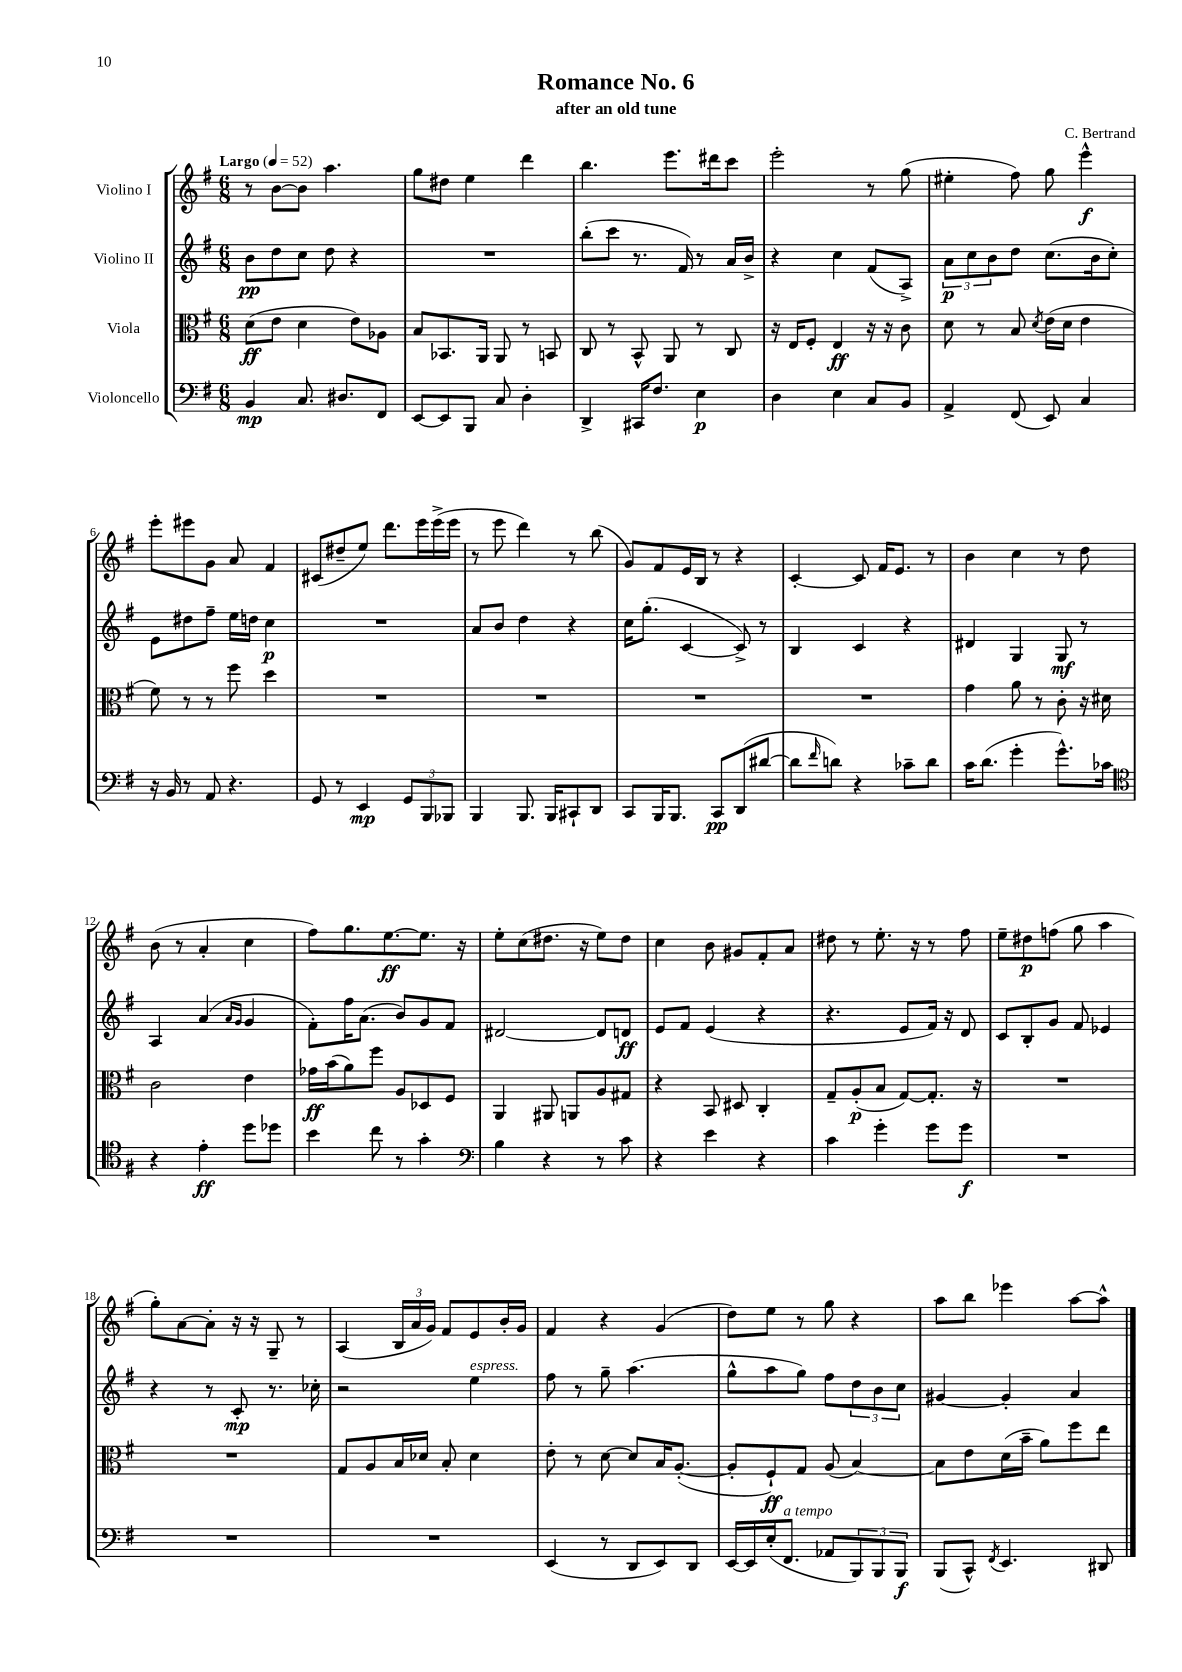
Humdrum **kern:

**kern	**kern	**kern	**kern
*staff4	*staff3	*staff2	*staff1
*clefF4	*clefC3	*clefG2	*clefG2
*k[f#]	*k[f#]	*k[f#]	*k[f#]
*M6/8	*M6/8	*M6/8	*M6/8
*MM52	*MM52	*MM52	*MM52
4BB	(8d	8b	8r
.	8e	8dd	[8b
8.C	4d	8cc	8b]
.	.	8dd	4.aa
8.D#	.	.	.
.	8e)	4r	.
8FF#	8A-	.	.
=	=	=	=
[8EE	8B	2.r	8gg
8EE]	8.BB-	.	8dd#
8BBB	.	.	4ee
.	16AA	.	.
8C	8AA	.	.
4D'	8r	.	4ddd
.	8BB	.	.
=	=	=	=
4DD^	8C	(8bb'	4.bb
.	8r	8ccc	.
16CC#	8BB^^	8.r	.
8.F#	.	.	.
.	8AA	.	8.eee
.	.	16f#)	.
4E	8r	8r	.
.	.	.	16ddd#
.	8C	16a	8ccc
.	.	16b^	.
=	=	=	=
4D	16r	4r	2eee'
.	16E	.	.
.	8F#'	.	.
4E	4E	4cc	.
8C	16r	(8f#	8r
.	16r	.	.
8BB	8c	8A^)	(8gg
=	=	=	=
4AA^	8d	12a	4ee#'
.	.	12cc	.
.	8r	.	.
.	.	12b	.
(8FF#	8B	8dd	8ff#)
.	8qd	.	.
8EE)	(16e	(8.cc	8gg
.	16d	.	.
4C	4e	.	4eee^^
.	.	16b	.
.	.	8cc')	.
=	=	=	=
16r	8f#)	8e	8eee'
16BB	.	.	.
8r	8r	8dd#	8eee#
8AA	8r	8ff#~	8g
4.r	8ff#	16ee	8a
.	.	16dd	.
.	4dd	4cc	4f#
=	=	=	=
8GG	2.r	2.r	(8c#
8r	.	.	8dd#~
4EE	.	.	8ee)
.	.	.	8.ddd
12GG	.	.	.
.	.	.	16eee
12BBB	.	.	.
.	.	.	(16eee^
12BBB-	.	.	.
.	.	.	16eee
=	=	=	=
4BBB	2.r	8a	8r
.	.	8b	8eee
8.BBB	.	4dd	4ddd)
16BBB	.	.	.
8CC#`	.	4r	8r
8DD	.	.	(8bb
=	=	=	=
8CC	2.r	16cc	8g)
.	.	(8.gg'	.
16BBB	.	.	8f#
8.BBB	.	.	.
.	.	[4c	16e
.	.	.	16B
8CC	.	.	8r
(8DD	.	8c^])	4r
[8d#	.	8r	.
=	=	=	=
8d#]	2.r	4B	[4c'
16qqf#	.	.	.
8d)	.	.	.
4r	.	4c	8c]
.	.	.	16f#
.	.	.	8.e
8c-~	.	4r	.
8d	.	.	8r
=	=	=	=
16c	4g	4d#	4b
(8.d	.	.	.
4g'	8a	4G	4cc
.	8r	.	.
8.g^^)	8c'	8G	8r
.	16r	8r	8dd
16c-	16d#	.	.
=	=	=	=
*clefC4	*	*	*
4r	2c	4A	(8b
.	.	.	8r
4e'	.	(4a	4a'
.	.	16qqa	.
.	.	16qqg	.
8dd	4e	4g	4cc
8dd-	.	.	.
=	=	=	=
4b	16g-	8f#')	8ff#)
.	(16b	.	.
.	8a)	16ff#	8.gg
.	.	(8.a	.
8cc	8ff#	.	.
.	.	.	[8.ee
8r	8A	8b)	.
4g'	8D-	8g	8.ee]
.	8F#	8f#	.
.	.	.	16r
=	=	=	=
*clefF4	*	*	*
4B	4AA	[2d#	8ee'
.	.	.	(8cc
4r	8AA#	.	8.dd#
.	8AA	.	.
.	.	.	16r
8r	8A	8d#]	8ee)
8c	8G#	8d	8dd#
=	=	=	=
4r	4r	8e	4cc
.	.	8f#	.
4e	8BB	(4e	8b
.	8D#	.	8g#
4r	4C'	4r	8f#'
.	.	.	8a
=	=	=	=
4c	8G~	4.r	8dd#
.	(8A'	.	8r
4g'	8B	.	8.ee'
.	[8G)	8e	.
.	.	.	16r
8g	8.G']	16f#)	8r
.	.	16r	.
8g	.	8d	8ff#
.	16r	.	.
=	=	=	=
2.r	2.r	8c	8ee~
.	.	8B'	8dd#
.	.	8g	(8ff
.	.	8f#	8gg
.	.	4e-	4aa
=	=	=	=
2.r	2.r	4r	8gg')
.	.	.	[8a
.	.	8r	8a']
.	.	8c'	16r
.	.	.	16r
.	.	8.r	8G~
.	.	.	8r
.	.	16cc-'	.
=	=	=	=
2.r	8G	2r	(4A
.	8A	.	.
.	16B	.	24B
.	.	.	24a
.	16d-	.	.
.	.	.	24g)
.	8B'	.	8f#
.	4d-	4ee	8e
.	.	.	16b'
.	.	.	16g
=	=	=	=
(4EE	8e'	8ff#	4f#
.	8r	8r	.
8r	[8d	8gg~	4r
8DD	8d]	(4.aa	.
8EE)	16B	.	(4g
.	([8.A'	.	.
8DD	.	.	.
=	=	=	=
[16EE	8A']	8gg^^	8dd)
16EE]	.	.	.
(16E'	8F#`)	8aa	8ee
8.FF#	.	.	.
.	8G	8gg)	8r
8AA-	(8A	8ff#	8gg
12BBB)	[4B)	12dd	4r
12BBB	.	12b	.
12BBB	.	12cc	.
=	=	=	=
(8BBB	8B]	[4g#	8aa
8CC^^)	8e	.	8bb
8qFF#	.	.	.
4.EE	(16d	4g#']	4eee-
.	16b~	.	.
.	8a)	.	.
.	8ff#	4a	[8aa
8DD#	8ee	.	8aa^^]
==	==	==	==
*-	*-	*-	*-
